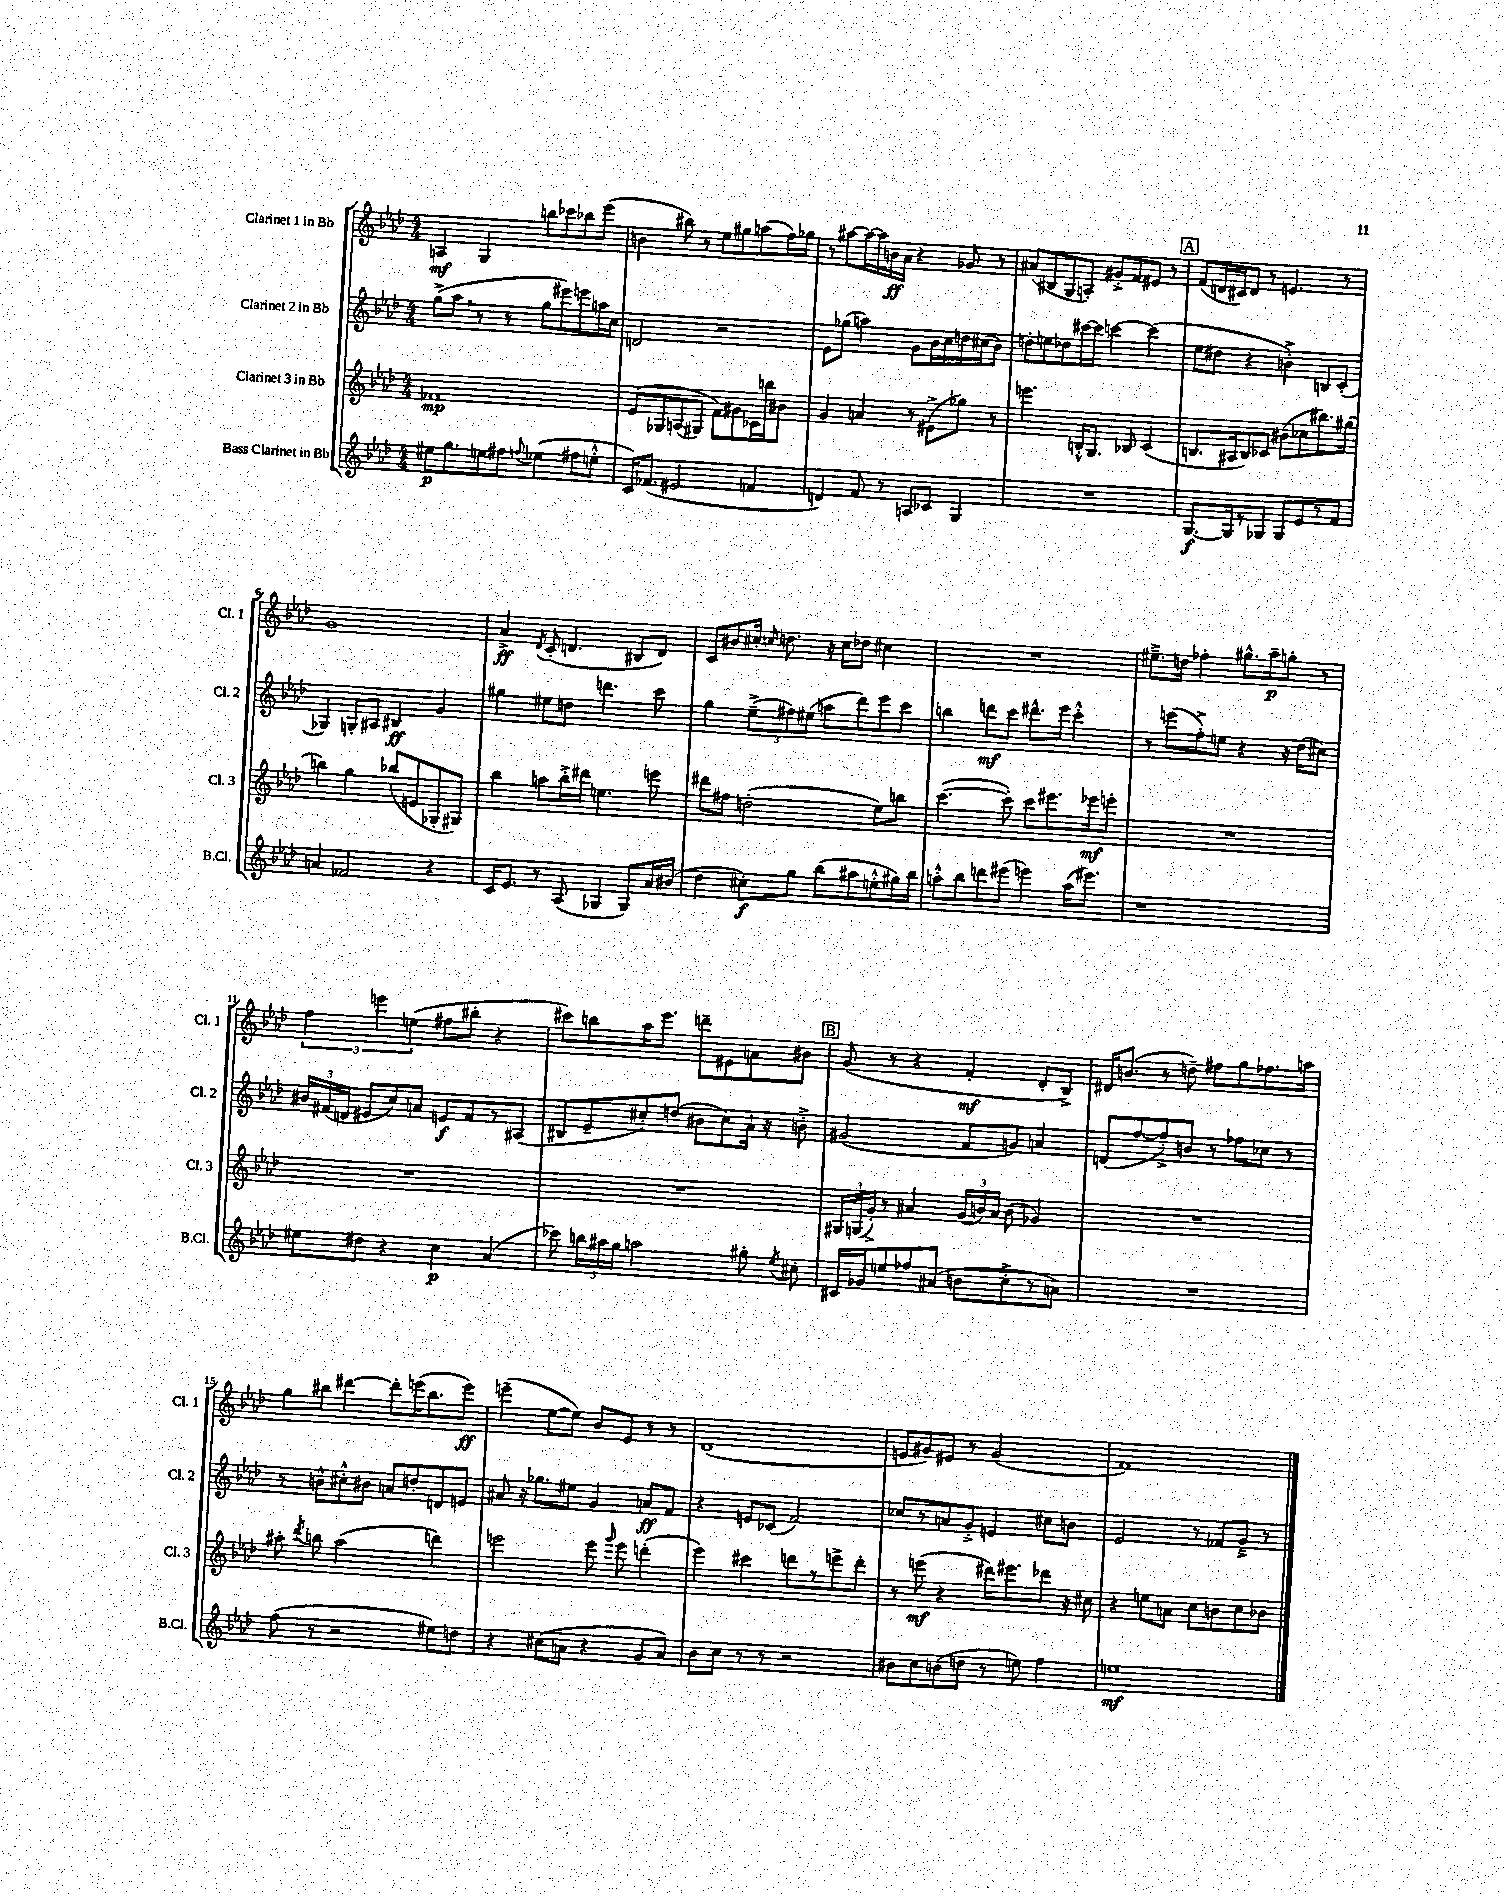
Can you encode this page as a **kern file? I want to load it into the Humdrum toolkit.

**kern	**dynam	**kern	**dynam	**kern	**dynam	**kern	**dynam
*part4	*part4	*part3	*part3	*part2	*part2	*part1	*part1
*staff4	*staff4	*staff3	*staff3	*staff2	*staff2	*staff1	*staff1
*I"Bass Clarinet in Bb	*	*I"Clarinet 3 in Bb	*	*I"Clarinet 2 in Bb	*	*I"Clarinet 1 in Bb	*
*I'B.Cl.	*	*I'Cl. 3	*	*I'Cl. 2	*	*I'Cl. 1	*
*clefG2	*	*clefG2	*	*clefG2	*	*clefG2	*
*k[b-e-a-d-]	*	*k[b-e-a-d-]	*	*k[b-e-a-d-]	*	*k[b-e-a-d-]	*
*M4/4	*	*M4/4	*	*M4/4	*	*M4/4	*
=1	=1	=1	=1	=1	=1	=1	=1
8ee#X\L	p	1f-X	mp	(8gg^\L	.	4An/	mf
8.gg\	.	.	.	8aa-,\J	.	.	.
.	.	.	.	8r	.	4G/	.
16een\k	.	.	.	.	.	.	.
8ff#X\J	.	.	.	8r	.	.	.
8qqffn/	.	.	.	.	.	.	.
(4ee-X\	.	.	.	8gg\L	.	8bbn\L	.
.	.	.	.	8eee#X\)	.	8ccc-X\	.
8ff#X\L	.	.	.	8eeen\	.	8bb-X\	.
8een'^^\J	.	.	.	16aan\L	.	(8eee-\J	.
.	.	.	.	16cc\JJ	.	.	.
=2	=2	=2	=2	=2	=2	=2	=2
16c/KL)	.	(8e-/L	.	2dn/	.	4bn\	.
(8.f-X/J	.	.	.	.	.	.	.
.	.	8G-X/	.	.	.	.	.
2e#X/	.	(8An/	.	.	.	8bb#X\)	.
.	.	8G#X/J)	.	.	.	8r	.
.	.	8f\L)	.	2r	.	8ee-\L	.
.	.	8g#X\	.	.	.	8gg#X\	.
4fn/	.	16c-X\L	.	.	.	(8aan\	.
.	.	16bbn\J	.	.	.	.	.
.	.	8b#X\J	.	.	.	16ff\L)	.
.	.	.	.	.	.	16gg-X\JJ	.
=3	=3	=3	=3	=3	=3	=3	=3
4dn/)	.	4g/	.	8e-\L	.	8r	.
.	.	.	.	(8gg-X\J	.	[8aa#X\L	.
8f/	.	4an/	.	4aan\)	.	16aa#\L_	.
.	.	.	.	.	.	16aa#\]	.
8r	.	.	.	.	.	16bn\	ff
.	.	.	.	.	.	16a-\JJ	.
8An/L	.	8r	.	8g\L	.	4r	.
8c-X/J	.	(8e#X^\L	.	16b-\L	.	.	.
.	.	.	.	16cc\	.	.	.
4G/	.	8gg-X\J)	.	16ddn\	.	8g-X/	.
.	.	.	.	(16cc#X\J	.	.	.
.	.	8r	.	8b-\J)	.	8r	.
=4	=4	=4	=4	=4	=4	=4	=4
1r	.	4.eeen\	.	8ddn'\L	.	(8a#X/L	.
.	.	.	.	8een\	.	8B#X/	.
.	.	.	.	8dd-X\	.	8G/	.
.	.	16Bn'^^/KL	.	[16ccc#X\L	.	8An'/J)	.
.	.	8.G/J	.	16ccc#\JJ]	.	.	.
.	.	.	.	[4cccn\	.	8g#X'^/L	.
.	.	8B-X/	.	.	.	8f/	.
.	.	(4c/	.	(4ccc\]	.	8e#X/J	.
.	.	.	.	.	.	8r	.
!!LO:REH:place=s1:t=A
=5	=5	=5	=5	=5	=5	=5	=5
[8.G/L	f	8.Bn/L	.	8ee-\L	.	(8f/L	.
.	.	.	.	8dd#X\J	.	16dn/L	.
16G/k]	.	16A#X/k	.	.	.	16c#X/J)	.
8r	.	8B/)	.	4r	.	8d/J	.
8G-X/J	.	8c-X/J	.	.	.	8r	.
8G-/L	.	(8b#X\L	.	4bn'^\)	.	4.en/	.
8e-/	.	8cc-X\	.	.	.	.	.
8r	.	8.bb#X\)	.	8Bn/L	.	.	.
8f/J	.	.	.	(8c'/J	.	8r	.
.	.	(16gg#X\Jk	.	.	.	.	.
!!LO:LB:g=z
=6	=6	=6	=6	=6	=6	=6	=6
4an/	.	4bbn\)	.	4G-X/)	.	1g	.
2f-X/	.	4gg\	.	8Gn'/L	.	.	.
.	.	.	.	8A#X/J	.	.	.
.	.	(8bb-X/L	.	4B#X/	ff	.	.
.	.	8en/	.	.	.	.	.
4r	.	8G-X'/	.	4g/	.	.	.
.	.	8G#X/J)	.	.	.	.	.
=7	=7	=7	=7	=7	=7	=7	=7
16c/KL	.	4bb-\	.	4gg#X\	.	4a-^/	ff
8.e-/J	.	.	.	.	.	.	.
.	.	.	.	.	.	8qd-/	.
8r	.	8aan\L	.	8ee#X\L	.	(8c'/	.
(8A-/	.	16bb-'^\L	.	8ddn\J	.	4.dn/	.
.	.	16ddd#X\JJ	.	.	.	.	.
4G-X/	.	4.een\	.	4.dddn\	.	.	.
8G-/L)	.	.	.	.	.	8B#X/L	.
16a-/L	.	8eeen\	.	8ccc\	.	8d/J)	.
(16b#X/JJ	.	.	.	.	.	.	.
=8	=8	=8	=8	=8	=8	=8	=8
4dd-\	.	8ddd#X\L	.	4gg\	.	8c/L	.
.	.	8ff#X\J	.	.	.	8b#X/	.
8cc#X'\L)	f	(2ddn'\	.	(12ee-~^\L	.	16cc#X'/Jk	.
.	.	.	.	.	.	16qqccn/	.
.	.	.	.	.	.	8.ddn\	.
.	.	.	.	12ff#X\)	.	.	.
8gg\J	.	.	.	.	.	.	.
.	.	.	.	(12ee#X\J	.	.	.
(8bb-\L	.	.	.	8aan\L	.	16r	.
.	.	.	.	.	.	16cc\KL	.
8aa#X\	.	.	.	8ddd-\)	.	8dd-X\J	.
8een'^^\	.	8ee-\L)	.	8eee-\	.	4cc#X\	.
16gg#X\L)	.	8bbn\J	.	8ccc\J	.	.	.
16bb-\JJ	.	.	.	.	.	.	.
=9	=9	=9	=9	=9	=9	=9	=9
8aan'^^\L	.	([4.ccc\	.	4bbn\	.	1r	.
8bb-\	.	.	.	.	.	.	.
8dddn\	.	.	.	8dddn\L	mf	.	.
(8eee#X\J	.	8ccc'\])	.	8ccc\J	.	.	.
4eeen\)	.	8ccc\L	.	8.ddd#X^^\L	.	.	.
.	.	8.eee#X\	.	.	.	.	.
.	.	.	.	16eee-\Jk	.	.	.
(16aa\KL	.	.	.	4ccc'^^\	.	.	.
8.eee#X\J)	.	16eee-X\k	mf	.	.	.	.
.	.	8eeen'\J	.	.	.	.	.
=10	=10	=10	=10	=10	=10	=10	=10
1r	.	1r	.	8r	.	8.ee#X~^\L	.
.	.	.	.	(8eeen\L	.	.	.
.	.	.	.	.	.	16ddn\Jk	.
.	.	.	.	8ff'^\)	.	4ff-X'\	.
.	.	.	.	8een\J	.	.	.
.	.	.	.	4r	.	8.gg#X^^\L	.
.	.	.	.	.	.	16aa-~\k	p
.	.	.	.	16r	.	8ggn'\J	.
.	.	.	.	(16dd-\KL	.	.	.
.	.	.	.	8cc#X\J)	.	8r	.
!!LO:LB:g=z
=11	=11	=11	=11	=11	=11	=11	=11
8ee#X\L	.	1r	.	24b#X/LL	.	6ff\	.
.	.	.	.	(24f#X/	.	.	.
.	.	.	.	24dn/JJ	.	.	.
8dd#X\J	.	.	.	8e#X/L	.	.	.
.	.	.	.	.	.	6eeen\	.
4r	.	.	.	8cc/)	.	.	.
.	.	.	.	.	.	(6een\	.
.	.	.	.	8an/J	.	.	.
4cc\	p	.	.	8en/L	f	8ff#X\L	.
.	.	.	.	8f#/	.	8bb#X'\J	.
(4a-/	.	.	.	8r	.	4r	.
.	.	.	.	(8A#X/J	.	.	.
=12	=12	=12	=12	=12	=12	=12	=12
8ccc-X\)	.	1r	.	8B#X/L	.	8ccc#X\L)	.
24bbn\LL	.	.	.	8e-~/	.	8bbn\	.
24aa#X\	.	.	.	.	.	.	.
24gg\JJ	.	.	.	.	.	.	.
2aan\	.	.	.	8cc#X'/)	.	16aa-\K	.
.	.	.	.	.	.	8.eee-\J	.
.	.	.	.	(8ddn/J	.	.	.
.	.	.	.	8b#X\L	.	8dddn~\L	.
.	.	.	.	8cc#\)	.	8e#X\	.
8gg#X'\	.	.	.	16a-`\Jk	.	8an\	.
.	.	.	.	16r	.	.	.
8qee-/	.	.	.	.	.	.	.
8cc#X'\	.	.	.	8bn'^\	.	8b#X\J	.
!!LO:REH:place=s1:t=B
=13	=13	=13	=13	=13	=13	=13	=13
16c#X/LL	.	24G#X/LL	.	(2g#X/	.	(8g/	.
.	.	(24Gn/	.	.	.	.	.
16g-X/J	.	.	.	.	.	.	.
.	.	24g'^/JJ)	.	.	.	.	.
8een/	.	8r	.	.	.	8r	.
8ff-X/	.	4a#X/	.	.	.	4r	.
(8a#X/J	.	.	.	.	.	.	.
8bn\L	.	(24g/LL	.	8f/L	.	4f'/	mf
.	.	24bn/)	.	.	.	.	.
.	.	24a#/JJ	.	.	.	.	.
8cc'^\	.	(8b\	.	8gn/J)	.	.	.
8r	.	4g-X/)	.	4an/	.	8d-'/L	.
8an\J)	.	.	.	.	.	8B-^/J)	.
=14	=14	=14	=14	=14	=14	=14	=14
1r	.	1r	.	(8dn/L	.	16d#X/KL	.
.	.	.	.	.	.	(8.bn/J	.
.	.	.	.	[8ff/	.	.	.
.	.	.	.	8ff'^/])	.	8r	.
.	.	.	.	8bn/J	.	8ddn~\)	.
.	.	.	.	8r	.	8ff#X\L	.
.	.	.	.	8ff-X\L	.	8gg\	.
.	.	.	.	8cc-X\J	.	8.ff-X\	.
.	.	.	.	8r	.	.	.
.	.	.	.	.	.	16aan\Jk	.
!!LO:LB:g=z
=15	=15	=15	=15	=15	=15	=15	=15
(8ff\	.	8aa#X'\	.	8r	.	8gg\L	.
.	.	8qddd-/	.	.	.	.	.
8r	.	8bbn\	.	8bn^^\L	.	8bb#X\J	.
2r	.	(2aa#\	.	8cc#X'^^\	.	[4ddd#X\	.
.	.	.	.	8b#X\J	.	.	.
.	.	.	.	8an/L	.	8ddd#'\L]	.
.	.	.	.	8ddn'/	.	(16eeen\K	.
.	.	.	.	.	.	8.bb#\	.
8ee#X\L)	.	4dddn\)	.	8dn/	.	.	.
8ddn\J	.	.	.	8en/J	.	8eee\J)	ff
=16	=16	=16	=16	=16	=16	=16	=16
4r	.	2eeen\	.	8a#X/	.	(4eeen~\	.
.	.	.	.	16r	.	.	.
.	.	.	.	8.gg-X\L	.	.	.
(8cc#X\L	.	.	.	.	.	[8ee-\L	.
8an\J	.	.	.	8ee#X\J	.	8ee-\J])	.
4r	.	8eee\	.	4g/	.	8b-/L	.
.	.	16qqggg/	.	.	.	.	.
.	.	8eee\	.	.	.	8e-/J	.
8g/L	.	(4dddn'\	.	8an/L	ff	8r	.
8a/J)	.	.	.	8f/J	.	8r	.
=17	=17	=17	=17	=17	=17	=17	=17
8b-\L	.	4eee-\)	.	4r	.	(1d-	.
8cc\J	.	.	.	.	.	.	.
8r	.	4ccc#X\	.	8en/L	.	.	.
8r	.	.	.	(8c-X/J	.	.	.
2r	.	8dddn\L	.	2f/)	.	.	.
.	.	8r	.	.	.	.	.
.	.	8eeen^\	.	.	.	.	.
.	.	8ddd'\J	.	.	.	.	.
=18	=18	=18	=18	=18	=18	=18	=18
8b#X\L	.	8r	.	8cc-X/L	.	8en/L	.
8cc\	.	(8eeen\	mf	8r	.	8g#X/)	.
(8bn\	.	4r	.	8an/	.	8e#X/J	.
8ddn\J	.	.	.	8g'^/J	.	8r	.
8r	.	16ddd#X\KL)	.	4en/	.	(2g#/	.
.	.	8.eee#X\	.	.	.	.	.
8een\)	.	.	.	.	.	.	.
4ff\	.	8ddd-X\J	.	8cc#X\L	.	.	.
.	.	16r	.	8bn\J	.	.	.
.	.	16cc#X\	.	.	.	.	.
=19	=19	=19	=19	=19	=19	=19	=19
1een	mf	4r	.	2e-/	.	1f)	.
.	.	8een\L	.	.	.	.	.
.	.	8an\J	.	.	.	.	.
.	.	8cc\L	.	8r	.	.	.
.	.	8bn\	.	8f-X/L	.	.	.
.	.	8cc\	.	8g~^/J	.	.	.
.	.	8b-X\J	.	8r	.	.	.
==	==	==	==	==	==	==	==
*-	*-	*-	*-	*-	*-	*-	*-
